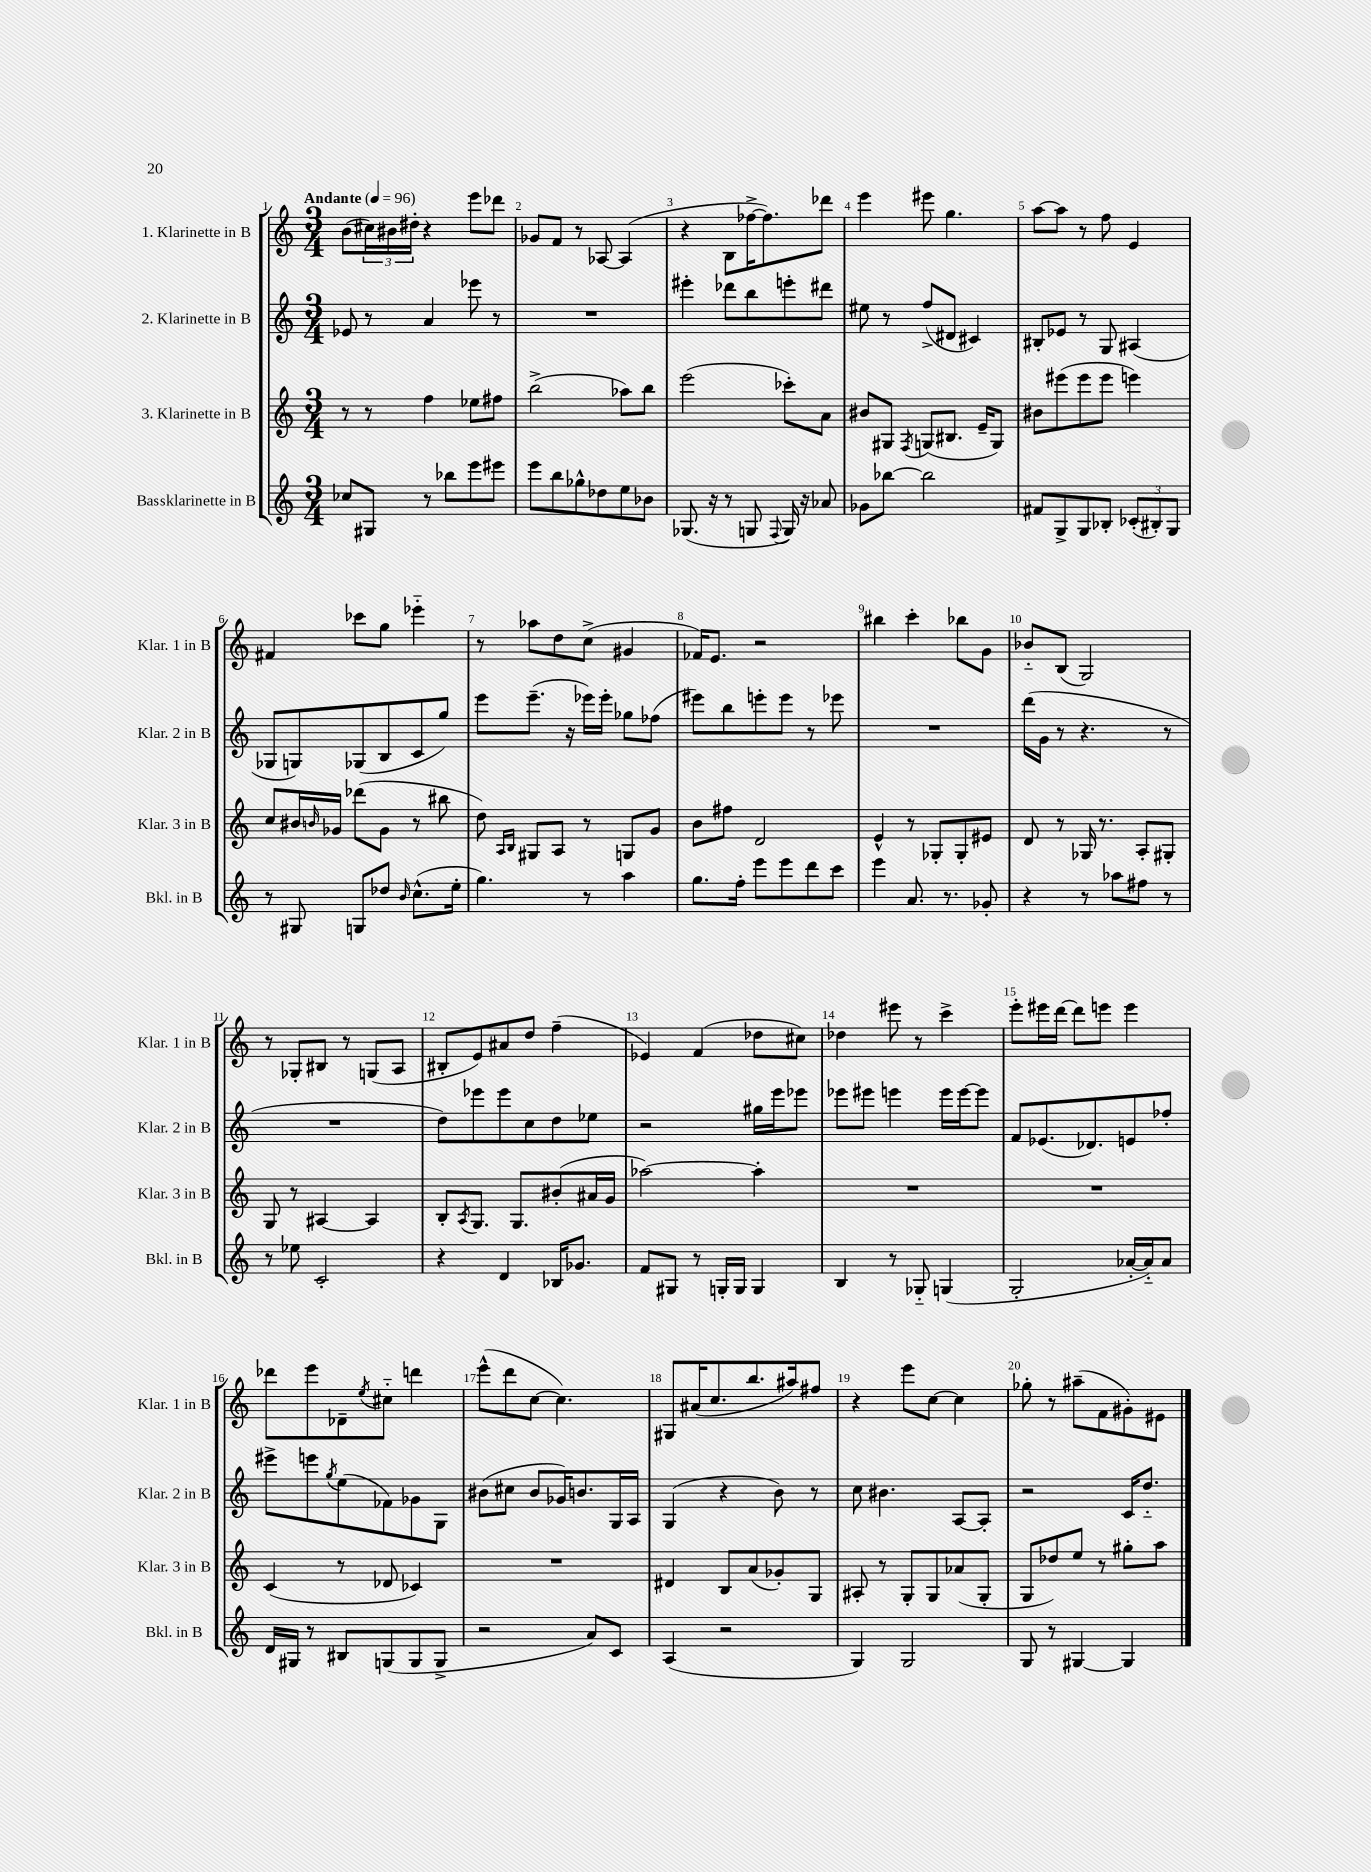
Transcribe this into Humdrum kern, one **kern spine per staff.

**kern	**kern	**kern	**kern
*part4	*part3	*part2	*part1
*staff4	*staff3	*staff2	*staff1
*I"Bassklarinette in B	*I"3. Klarinette in B	*I"2. Klarinette in B	*I"1. Klarinette in B
*I'Bkl. in B	*I'Klar. 3 in B	*I'Klar. 2 in B	*I'Klar. 1 in B
*clefG2	*clefG2	*clefG2	*clefG2
*k[]	*k[]	*k[]	*k[]
*M3/4	*M3/4	*M3/4	*M3/4
*MM96	*MM96	*MM96	*MM96
=1	=1	=1	=1
!	!	!	!LO:TX:a:B:t=Andante
8cc-X/L	8r	8e-X/	(8b\L
8G#X/J	8r	8r	24cc#X\L)
.	.	.	24b#X\
.	.	.	24dd#X'\JJ
8r	4ff\	4a/	4r
8bb-X\L	.	.	.
8eee\	8ee-X\L	8eee-X\	8eee\L
8eee#X\J	8ff#X\J	8r	8ddd-X\J
=2	=2	=2	=2
8eee\L	(2bb^\	2.r	8g-X/L
8bb\	.	.	8f/J
8gg-X^^\	.	.	8r
8dd-X\	.	.	[8A-X/
8ee\	8aa-X\L)	.	(4A-/]
8b-X\J	8bb\J	.	.
=3	=3	=3	=3
(8.G-X/	(2eee\	4eee#X'\	4r
16r	.	.	.
8r	.	8ddd-X\L	8B\L
8Gn/	.	8bb\	[16ff-X^\K
.	.	.	8.ff-\])
8qqF/	.	.	.
16G/)	8ccc-X'\L)	8eeen'\	.
16r	.	.	.
8a-X/	8a\J	8ddd#X\J	8ddd-X\J
=4	=4	=4	=4
8g-X\L	8b#X/L	8ee#X\	4eee\
[8bb-X\J	8G#X/J	8r	.
.	8qF/	.	.
2bb-\]	(8Gn/L	(8ff^/L	8eee#X\
.	8.B#X/J	8d#X/J	4.gg\
.	.	4c#X/)	.
.	16e~/KL	.	.
.	8G/J)	.	.
=5	=5	=5	=5
8f#X/L	8b#X\L	8B#X'/L	[8aa\L
8G^/	(8eee#X\	8e-X/J	8aa\J]
8G/	8eee#\	8r	8r
8B-X'/J	8eee#\J	8G/	8ff\
(12c-X'/L	4eeen\)	(4A#X/	4e/
12B#X'/)	.	.	.
12G/J	.	.	.
!!LO:LB:g=z
=6	=6	=6	=6
8r	8cc/L	8G-X/L	4f#X/
8G#X/	16b#X/L	8Gn/)	.
.	16qqbn/	.	.
.	16g-X/JJ	.	.
8Gn/L	(8ddd-X\L	(8G-X/	8ccc-X\L
8dd-X/J	8g-\J	8B/	8gg\J
16qqb/	.	.	.
(8.cc^^\L	8r	8c/	4eee-X\
.	8bb#X\	8gg/J)	.
16ee'\Jk	.	.	.
=7	=7	=7	=7
4.gg\)	8dd\)	8eee\L	8r
.	16qqA/LL	.	.
.	16qqB/JJ	.	.
.	8G#X/L	(8.eee~\J	8aa-X\L
.	8A/J	.	8dd\
.	.	16r	.
8r	8r	16eee-X\LL)	(8cc^\J
.	.	16eee-'\JJ	.
4aa\	8Gn/L	8gg-X\L	4g#X/
.	8g/J	(8ff-X\J	.
=8	=8	=8	=8
8.gg\L	8b\L	8eee#X\L)	16f-X/KL)
.	.	.	8.e/J
.	8ff#X\J	8bb\	.
16ff'\Jk	.	.	.
8eee\L	2d/	8eeen'\	2r
8eee\	.	8eee\J	.
8ddd\	.	8r	.
8ccc\J	.	8eee-X\	.
=9	=9	=9	=9
4eee\	4e^^/	2.r	4bb#X\
8.a/	8r	.	4ccc'\
.	8G-X'/L	.	.
8.r	.	.	.
.	8G-'/	.	8bb-X\L
8g-X'/	8e#X/J	.	8g\J
=10	=10	=10	=10
4r	8d/	(16ddd\LL	8b-X/L
.	.	16g\JJ	.
.	8r	8r	(8B/J
8r	16G-X/	4.r	2G/)
.	8.r	.	.
8aa-X\L	.	.	.
8ff#X\J	8A'/L	.	.
8r	8G#X'/J	8r	.
!!LO:LB:g=z
=11	=11	=11	=11
8r	8G/	2.r	8r
8ee-X\	8r	.	8G-X'/L
2c'/	[4A#X/	.	8B#X/J
.	.	.	8r
.	4A#/]	.	(8Gn/L
.	.	.	8A/J
=12	=12	=12	=12
4r	8B'/L	8dd\L)	8B#X'/L
.	8qA/	.	.
.	8.G/J	8eee-X\	8e/)
4d/	.	8eee-\	8a#X/
.	8.G/L	.	.
.	.	8cc\	8dd/J
16B-X/KL	(8b#X'/	8dd\	(4ff~\
8.g-X/J	.	.	.
.	16a#X/L	8ee-X\J	.
.	16g/JJ	.	.
=13	=13	=13	=13
8f/L	[2aa-X\)	2r	4e-X/)
8G#X/J	.	.	.
8r	.	.	(4f/
16Gn'/LL	.	.	.
16G/JJ	.	.	.
4G/	4aa-'\]	16gg#X\LL	8dd-X\L
.	.	16eee\J	.
.	.	8eee-X\J	8cc#X\J)
=14	=14	=14	=14
4B/	2.r	8eee-X\L	4dd-X\
.	.	8eee#X\J	.
8r	.	4eeen\	8eee#X\
8G-X/	.	.	8r
(4Gn/	.	16eee\LL	4ccc^\
.	.	[16eee\J	.
.	.	8eee\J]	.
=15	=15	=15	=15
2G'/	2.r	8f/L	8eee'\L
.	.	(8.e-X/	16eee#X\L
.	.	.	[16ddd\JJ
.	.	.	8ddd\L]
.	.	8.d-X/)	.
.	.	.	8eeen\J
[16a-X'/LL	.	8en/	4eee\
16a-/J])	.	.	.
8a-/J	.	8ff-X'/J	.
!!LO:LB:g=z
=16	=16	=16	=16
16d/LL	(4c/	8eee#X^\L	8ddd-X\L
16G#X/JJ	.	.	.
8r	.	8eeen\	8eee\
.	.	8qgg/	.
8B#X/L	8r	(8ee\	8d-X~\
.	.	.	8qee/
(8Gn/	8d-X/	8f-X\)	8cc#X\J
8G/	4c-X/)	8g-X\	4dddn\
8G^/J	.	8G\J	.
=17	=17	=17	=17
2r	2.r	(8b#X\L	(8eee^^\L
.	.	8cc#X\J	8ddd\
.	.	8b#/L	[8cc\J
.	.	16g-X/K)	4.cc\])
.	.	8.bn/	.
8a/L)	.	.	.
8c/J	.	16G/L	.
.	.	16A/JJ	.
=18	=18	=18	=18
(4A/	4d#X/	(4G/	8G#X/L
.	.	.	(16a#X/K
.	.	.	8.cc/
2r	8B/L	4r	.
.	(8a/	.	8.bb/
.	8g-X'/)	8b\)	.
.	.	.	16aa#X/k)
.	8G/J	8r	8ff#X/J
=19	=19	=19	=19
4G/)	8A#X'/	8cc\	4r
.	8r	4.b#X\	.
2G/	8G'/L	.	8eee\L
.	8G/	.	[8cc\J
.	(8a-X/	[8A/L	4cc\]
.	8G'/J	8A'/J]	.
=20	=20	=20	=20
8G/	8G/L	2r	8gg-X'\
8r	8dd-X/)	.	8r
[4G#X/	8ee/J	.	(8aa#X~\L
.	8r	.	8f\
4G#/]	8gg#X'\L	16c/KL	8g#X'\)
.	.	8.dd/J	.
.	8aa\J	.	8e#X\J
==	==	==	==
*-	*-	*-	*-
